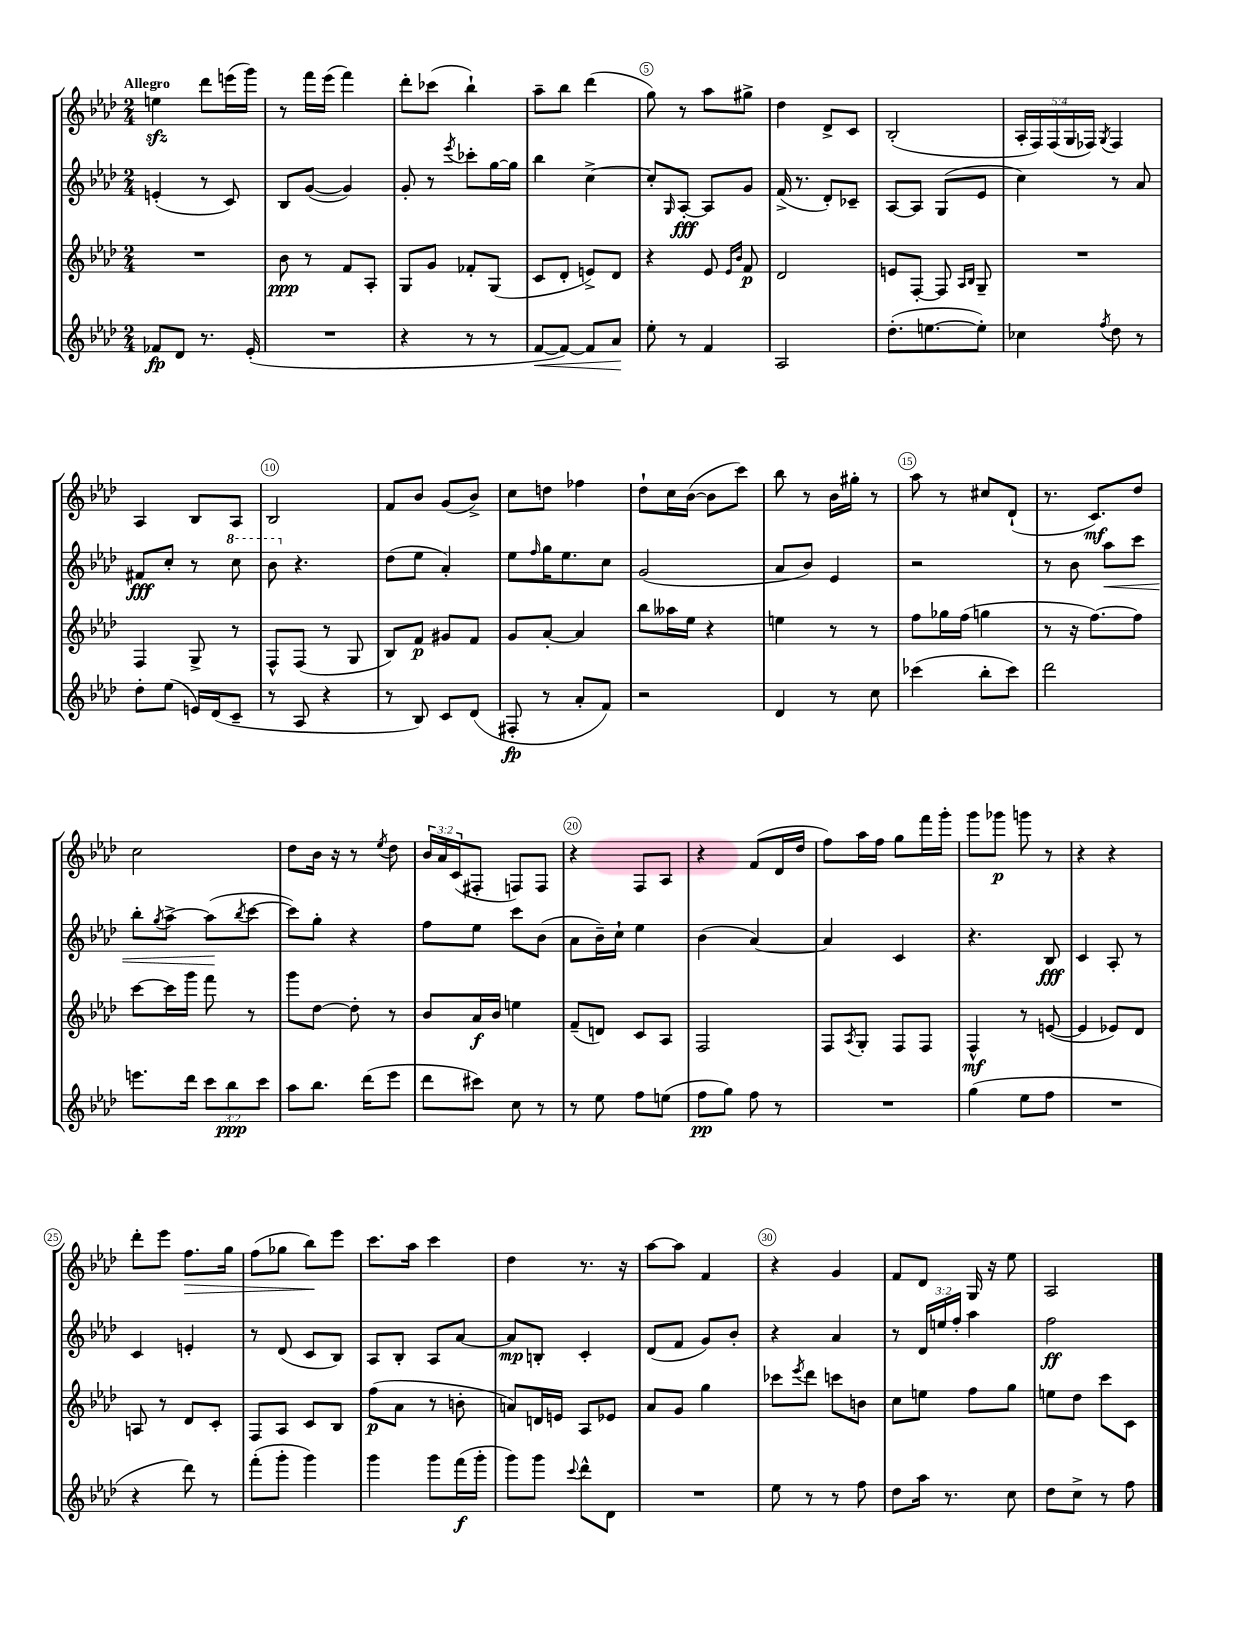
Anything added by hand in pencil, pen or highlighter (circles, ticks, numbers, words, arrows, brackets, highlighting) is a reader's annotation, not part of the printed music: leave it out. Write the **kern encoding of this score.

**kern	**dynam	**kern	**dynam	**kern	**dynam	**kern	**dynam
*part4	*part4	*part3	*part3	*part2	*part2	*part1	*part1
*staff4	*staff4	*staff3	*staff3	*staff2	*staff2	*staff1	*staff1
*clefG2	*	*clefG2	*	*clefG2	*	*clefG2	*
*k[b-e-a-d-]	*	*k[b-e-a-d-]	*	*k[b-e-a-d-]	*	*k[b-e-a-d-]	*
*M2/4	*	*M2/4	*	*M2/4	*	*M2/4	*
=1	=1	=1	=1	=1	=1	=1	=1
!	!	!	!	!	!	!LO:TX:a:B:t=Allegro	!
8f-X/L	fp	2r	.	(4en'/	.	4eenzz\	.
8d-/J	.	.	.	.	.	.	.
8.r	.	.	.	8r	.	8ddd-\L	.
.	.	.	.	8c/)	.	(16eeen\L	.
(16e-'/	.	.	.	.	.	16ggg\JJ)	.
=2	=2	=2	=2	=2	=2	=2	=2
2r	.	8b-\	ppp	8B-/L	.	8r	.
.	.	8r	.	([8g/J	.	16fff\LL	.
.	.	.	.	.	.	(16eee-\JJ	.
.	.	8f/L	.	4g/])	.	4fff\)	.
.	.	8A-'/J	.	.	.	.	.
=3	=3	=3	=3	=3	=3	=3	=3
4r	.	8G/L	.	8g'/	.	8ddd-'\L	.
.	.	8g/J	.	8r	.	(8ccc-X\J	.
.	.	.	.	8qeee-/	.	.	.
8r	.	8f-X'/L	.	8ccc-X'\L	.	4bb-`\)	.
8r	.	(8G/J	.	[16gg\L	.	.	.
.	.	.	.	16gg\JJ]	.	.	.
=4	=4	=4	=4	=4	=4	=4	=4
!	!LO:HP:b	!	!	!	!	!	!
[8f/L	<	8c/L	.	4bb-\	.	8aa-~\L	.
8f/J_)	.	8d-'/J	.	.	.	8bb-\J	.
8f/L]	.	8en^/L)	.	[4cc^\	.	(4ddd-\	.
8a-/J	.	8d-/J	.	.	.	.	.
.	[	.	.	.	.	.	.
=5	=5	=5	=5	=5	=5	=5	=5
8ee-'\	.	4r	.	8cc'/L]	.	8gg\)	.
.	.	.	.	16qqG/	.	.	.
8r	.	.	.	[8A-'/J	fff	8r	.
4f/	.	8e-/	.	8A-/L]	.	8aa-\L	.
.	.	16qqe-/LL	.	.	.	.	.
.	.	16qqb-/JJ	.	.	.	.	.
.	.	8f/	p	8g/J	.	8gg#X^\J	.
=6	=6	=6	=6	=6	=6	=6	=6
2A-/	.	2d-/	.	(16f^/	.	4dd-\	.
.	.	.	.	8.r	.	.	.
.	.	.	.	8d-'/L)	.	8d-^/L	.
.	.	.	.	8c-X~/J	.	8c/J	.
=7	=7	=7	=7	=7	=7	=7	=7
(8.dd-'\L	.	8en/L	.	[8A-/L	.	(2B-'/	.
.	.	[8F'/J	.	8A-/J]	.	.	.
[8.een\	.	.	.	.	.	.	.
.	.	8F/]	.	(8G/L	.	.	.
.	.	16qqA-/LL	.	.	.	.	.
.	.	16qqB-/JJ	.	.	.	.	.
8ee'\J])	.	8G~/	.	8e-/J	.	.	.
=8	=8	=8	=8	=8	=8	=8	=8
4cc-X\	.	2r	.	4cc\)	.	20A-'/LL	.
.	.	.	.	.	.	20F/)	.
.	.	.	.	.	.	(20F/	.
.	.	.	.	.	.	20G/	.
.	.	.	.	.	.	20F-X/JJ)	.
8qff/	.	.	.	.	.	8qG/	.
8dd-\	.	.	.	8r	.	4F-/	.
8r	.	.	.	8a-/	.	.	.
!!LO:LB:g=z
=9	=9	=9	=9	=9	=9	=9	=9
8dd-'\L	.	4F/	.	8f#X/L	fff	4A-/	.
(8ee-\J	.	.	.	8cc'/J	.	.	.
16en/LL)	.	8G^/	.	8r	.	8B-/L	.
(16d-/J	.	.	.	.	.	.	.
*	*	*	*	*8va	*	*	*
8c~/J	.	8r	.	8ccc\	.	8A-/J	.
=10	=10	=10	=10	=10	=10	=10	=10
8r	.	8F^^/L	.	8bb-\	.	2B-/	.
*	*	*	*	*X8va	*	*	*
8A-/	.	(8F/J	.	4.r	.	.	.
4r	.	8r	.	.	.	.	.
.	.	8G/	.	.	.	.	.
=11	=11	=11	=11	=11	=11	=11	=11
8r	.	8B-/L)	.	(8dd-\L	.	8f/L	.
8B-/)	.	8f/J	p	8ee-\J	.	8b-/J	.
8c/L	.	8g#X/L	.	4a-'/)	.	(8g/L	.
(8d-/J	.	8f/J	.	.	.	8b-^/J)	.
=12	=12	=12	=12	=12	=12	=12	=12
8F#X'/	fp	8g/L	.	8ee-\L	.	8cc\L	.
.	.	.	.	16qqff/	.	.	.
8r	.	[8a-'/J	.	16gg\K	.	8ddn\J	.
.	.	.	.	8.ee-\	.	.	.
8a-'/L	.	4a-/]	.	.	.	4ff-X\	.
8f/J)	.	.	.	8cc\J	.	.	.
=13	=13	=13	=13	=13	=13	=13	=13
2r	.	8bb-\L	.	(2g/	.	8dd-`\L	.
.	.	16aa--X\L	.	.	.	16cc\L	.
.	.	16ee-\JJ	.	.	.	([16b-\JJ	.
.	.	4r	.	.	.	8b-\L]	.
.	.	.	.	.	.	8ccc\J)	.
=14	=14	=14	=14	=14	=14	=14	=14
4d-/	.	4een\	.	8a-/L	.	8bb-\	.
.	.	.	.	8b-/J)	.	8r	.
8r	.	8r	.	4e-/	.	16b-\LL	.
.	.	.	.	.	.	16gg#X'\JJ	.
8cc\	.	8r	.	.	.	8r	.
=15	=15	=15	=15	=15	=15	=15	=15
(4ccc-X\	.	8ff\L	.	2r	.	8aa-\	.
.	.	16gg-X\L	.	.	.	8r	.
.	.	(16ff\JJ	.	.	.	.	.
8bb-'\L	.	4ggn\	.	.	.	8cc#X/L	.
8ccc-\J)	.	.	.	.	.	(8d-`/J	.
=16	=16	=16	=16	=16	=16	=16	=16
2ddd-\	.	8r	.	8r	.	8.r	.
.	.	16r	.	8b-\	.	.	.
.	.	[8.ff\L)	.	.	.	8.c/L)	mf
!	!	!	!	!	!LO:HP:b	!	!
.	.	.	.	8aa-\L	<	.	.
.	.	8ff\J]	.	8ccc\J	.	8dd-/J	.
!!LO:LB:g=z
=17	=17	=17	=17	=17	=17	=17	=17
8.eeen\L	.	[8ccc\L	.	8bb-'\L	.	2cc\	.
.	.	.	.	8qgg/	.	.	.
.	.	16ccc\L]	.	[8aa-^\J	.	.	.
16ddd-\Jk	.	16ggg\JJ	.	.	.	.	.
12ccc\L	.	8fff\	.	(8aa-\L]	.	.	.
12bb-\	ppp	.	.	.	.	.	.
.	.	.	.	8qbb-/	.	.	.
.	.	8r	.	[8ccc\J	[	.	.
12ccc\J	.	.	.	.	.	.	.
=18	=18	=18	=18	=18	=18	=18	=18
8aa-\L	.	8ggg\L	.	8ccc\L])	.	8dd-\L	.
8.bb-\J	.	[8dd-\J	.	8gg'\J	.	16b-\Jk	.
.	.	.	.	.	.	16r	.
.	.	8dd-'\]	.	4r	.	8r	.
(16ddd-\KL	.	.	.	.	.	.	.
.	.	.	.	.	.	8qee-/	.
8eee-\J	.	8r	.	.	.	8dd-\	.
=19	=19	=19	=19	=19	=19	=19	=19
8ddd-\L	.	8b-/L	.	8ff\L	.	24b-/LL	.
.	.	.	.	.	.	24a-/	.
.	.	.	.	.	.	(24c/J	.
8ccc#X\J)	.	16a-/L	f	8ee-\J	.	8F#X'/J	.
.	.	16b-/JJ	.	.	.	.	.
8cc\	.	4een\	.	8ccc\L	.	8Fn/L)	.
8r	.	.	.	(8b-\J	.	8F/J	.
=20	=20	=20	=20	=20	=20	=20	=20
8r	.	(8f~/L	.	8a-\L	.	4r	.
8ee-\	.	8dn/J)	.	16b-~\L)	.	.	.
.	.	.	.	16cc`\JJ	.	.	.
8ff\L	.	8c/L	.	4ee-\	.	8F/L	.
(8een\J	.	8A-/J	.	.	.	8A-/J	.
=21	=21	=21	=21	=21	=21	=21	=21
8ff\L	pp	2F/	.	(4b-\	.	4r	.
8gg\J)	.	.	.	.	.	.	.
8ff\	.	.	.	[4a-/)	.	(8f/L	.
8r	.	.	.	.	.	16d-/L	.
.	.	.	.	.	.	16dd-/JJ	.
=22	=22	=22	=22	=22	=22	=22	=22
2r	.	8F/L	.	4a-/]	.	8ff\L)	.
.	.	8qA-/	.	.	.	.	.
.	.	8G'/J	.	.	.	16aa-\L	.
.	.	.	.	.	.	16ff\JJ	.
.	.	8F/L	.	4c/	.	8gg\L	.
.	.	8F/J	.	.	.	16fff\L	.
.	.	.	.	.	.	16ggg'\JJ	.
=23	=23	=23	=23	=23	=23	=23	=23
(4gg\	.	4F^^/	mf	4.r	.	8ggg\L	.
.	.	.	.	.	.	8ggg-X\J	p
8ee-\L	.	8r	.	.	.	8gggn\	.
8ff\J	.	([8en/	.	8B-/	fff	8r	.
=24	=24	=24	=24	=24	=24	=24	=24
2r	.	4e/]	.	4c/	.	4r	.
.	.	8e-X/L)	.	8A-'/	.	4r	.
.	.	8d-/J	.	8r	.	.	.
!!LO:LB:g=z
=25	=25	=25	=25	=25	=25	=25	=25
4r	.	8An/	.	4c/	.	8ddd-'\L	.
.	.	8r	.	.	.	8eee-\J	.
!	!	!	!	!	!	!	!LO:HP:b
8ddd-\)	.	8d-/L	.	4en'/	.	8.ff\L	>
8r	.	8c'/J	.	.	.	.	.
.	.	.	.	.	.	16gg\Jk	.
=26	=26	=26	=26	=26	=26	=26	=26
(8fff'\L	.	8F/L	.	8r	.	(8ff\L	.
8ggg'\J	.	8A-/J	.	(8d-/	.	8gg-X\J	.
4ggg\)	.	8c/L	.	8c/L	.	8bb-\L)	.
.	.	8B-/J	.	8B-/J)	.	8eee-\J	]
=27	=27	=27	=27	=27	=27	=27	=27
4ggg\	.	(8ff\L	p	8A-/L	.	8.ccc\L	.
.	.	8a-\J	.	8B-'/J	.	.	.
.	.	.	.	.	.	16aa-\Jk	.
8ggg\L	.	8r	.	8A-/L	.	4ccc\	.
(16fff\L	f	8bn'\	.	[8a-/J	.	.	.
16ggg'\JJ	.	.	.	.	.	.	.
=28	=28	=28	=28	=28	=28	=28	=28
8ggg\L)	.	8an/L)	.	8a-/L]	mp	4dd-\	.
8ggg\J	.	16dn/L	.	8Bn'/J	.	.	.
.	.	16en/JJ	.	.	.	.	.
8qqccc/	.	.	.	.	.	.	.
8ddd-^^\L	.	8A-/L	.	4c'/	.	8.r	.
8d-\J	.	8e-X/J	.	.	.	.	.
.	.	.	.	.	.	16r	.
=29	=29	=29	=29	=29	=29	=29	=29
2r	.	8a-/L	.	(8d-/L	.	[8aa-\L	.
.	.	8g/J	.	8f/J	.	8aa-\J]	.
.	.	4gg\	.	8g/L)	.	4f/	.
.	.	.	.	8b-'/J	.	.	.
=30	=30	=30	=30	=30	=30	=30	=30
8ee-\	.	8ccc-X\L	.	4r	.	4r	.
.	.	8qeee-/	.	.	.	.	.
8r	.	8ddd-\J	.	.	.	.	.
8r	.	8cccn\L	.	4a-/	.	4g/	.
8ff\	.	8bn\J	.	.	.	.	.
=31	=31	=31	=31	=31	=31	=31	=31
8dd-\L	.	8cc\L	.	8r	.	8f/L	.
16aa-\Jk	.	8een\J	.	24d-/LL	.	8d-/J	.
.	.	.	.	24een/	.	.	.
8.r	.	.	.	.	.	.	.
.	.	.	.	24ff'/JJ	.	.	.
.	.	8ff\L	.	4aa-\	.	16G/	.
.	.	.	.	.	.	16r	.
8cc\	.	8gg\J	.	.	.	8ee-\	.
=32	=32	=32	=32	=32	=32	=32	=32
8dd-\L	.	8een\L	.	2ff\	ff	2A-/	.
8cc^\J	.	8dd-\J	.	.	.	.	.
8r	.	8ccc\L	.	.	.	.	.
8ff\	.	8c\J	.	.	.	.	.
==	==	==	==	==	==	==	==
*-	*-	*-	*-	*-	*-	*-	*-
